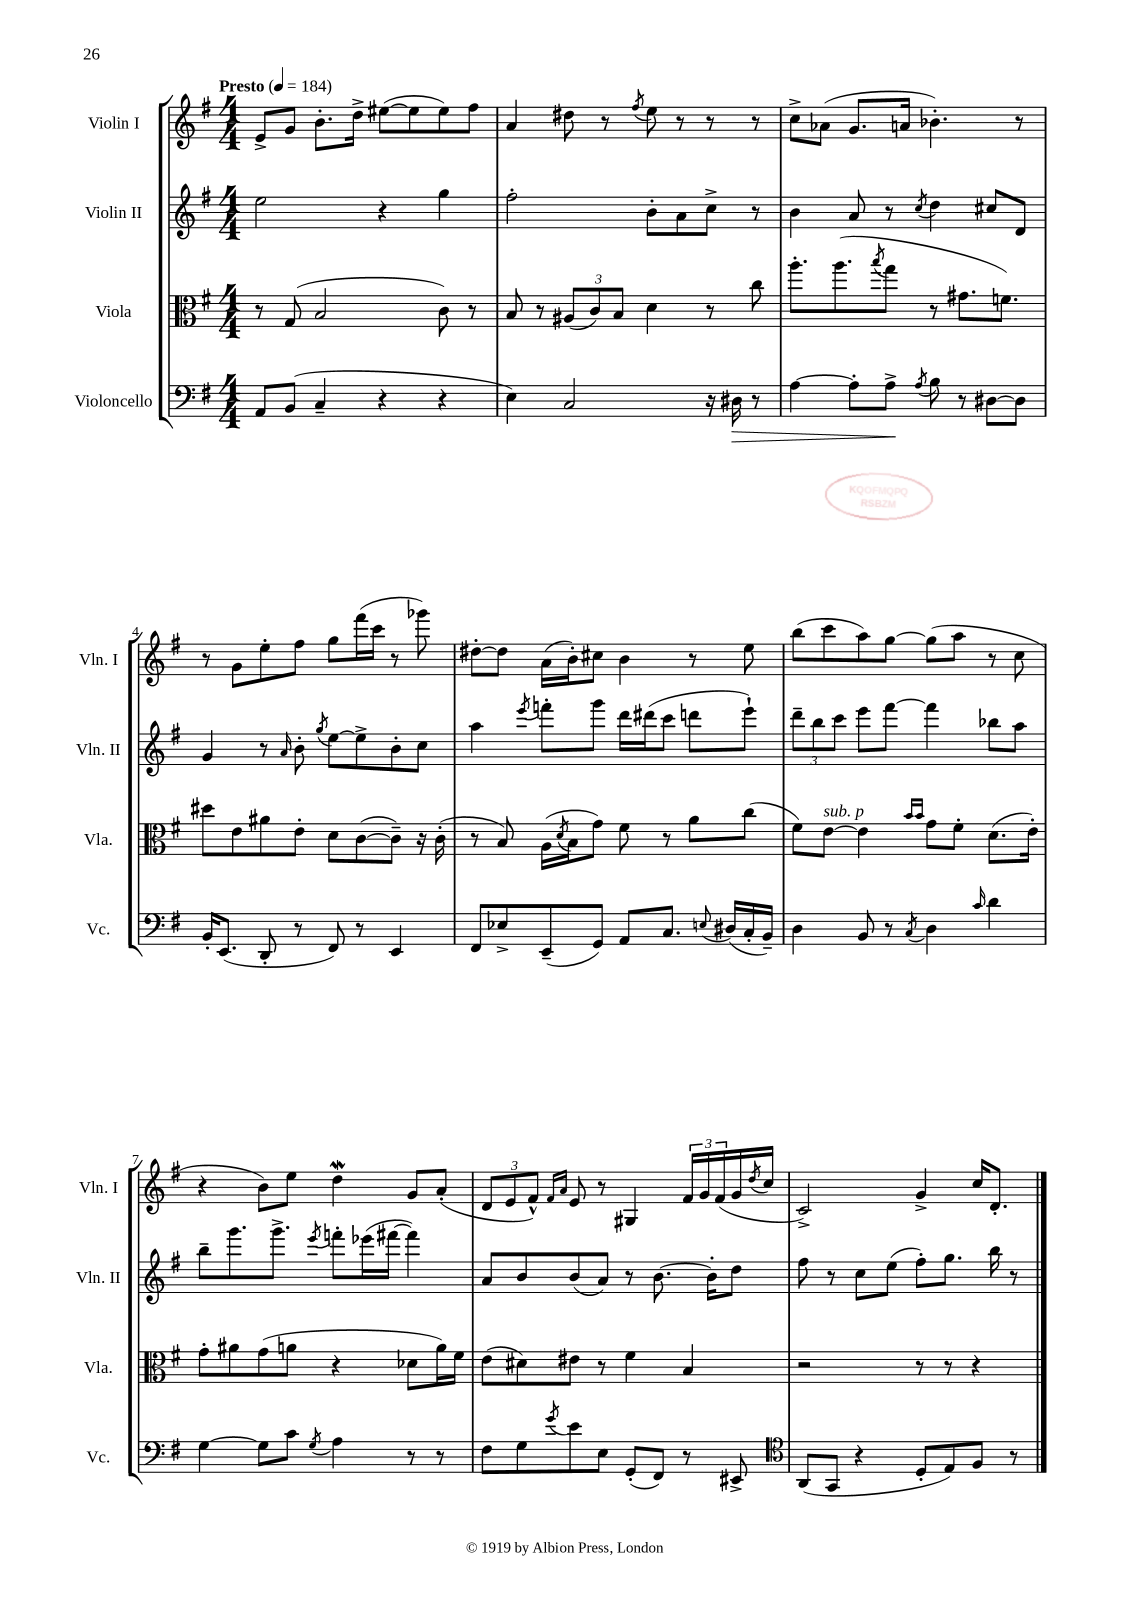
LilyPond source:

<<
\new StaffGroup <<
\new Staff = "s0" \with { instrumentName = "Violin I" shortInstrumentName = "Vln. I" } {
    \clef treble \key g \major \numericTimeSignature \time 4/4 \tempo "Presto" 4 = 184
    e'8-> g'8 b'8.-. d''16-> eis''8~( eis''8 eis''8) fis''8 |
    a'4 dis''8 r8 \acciaccatura { fis''8 } e''8 r8 r8 r8 |
    c''8-> aes'8( g'8. a'16 bes'4.-.) r8 |
    r8 g'8 e''8-. fis''8 g''8 fis'''16( c'''16 r8 ges'''8) |
    dis''8~-. dis''8 a'16( b'16-.) cis''8 b'4 r8 e''8 |
    b''8( c'''8 a''8) g''8~ g''8( a''8 r8 c''8 |
    r4 b'8) e''8 d''4\mordent g'8 a'8-.( |
    \tuplet 3/2 { d'8 e'8 fis'8-^) } \grace { fis'16 a'16 } e'8 r8 gis4 \tuplet 3/2 { fis'16 g'16 fis'16( } g'16 \acciaccatura { d''8 } c''16 |
    c'2->) g'4-> c''16 d'8.-. \bar "|." |
}
\new Staff = "s1" \with { instrumentName = "Violin II" shortInstrumentName = "Vln. II" } {
    \clef treble \key g \major \numericTimeSignature \time 4/4
    e''2 r4 g''4 |
    fis''2-. b'8-. a'8 c''8-> r8 |
    b'4 a'8 r8 \acciaccatura { c''8 } d''4 cis''8 d'8 |
    g'4 r8 \grace { a'16 } b'8-. \acciaccatura { g''8 } e''8~ e''8-> b'8-. c''8 |
    a''4 \acciaccatura { e'''8 } f'''8-. g'''8 d'''16 dis'''16( c'''8 d'''8 e'''8-!) |
    \tuplet 3/2 { d'''8-- b''8 c'''8 } e'''8 fis'''8~ fis'''4 bes''8 a''8 |
    b''8-- g'''8. g'''8.-> \acciaccatura { e'''8 } f'''8-. ees'''16( fis'''16~ fis'''4) |
    a'8 b'8 b'8( a'8) r8 b'8.~ b'16-. d''8 |
    fis''8 r8 c''8 e''8( fis''8-.) g''8. b''16 r8 \bar "|." |
}
\new Staff = "s2" \with { instrumentName = "Viola" shortInstrumentName = "Vla." } {
    \clef alto \key g \major \numericTimeSignature \time 4/4
    r8 g8( b2 c'8) r8 |
    b8 r8 \tuplet 3/2 { ais8( c'8) b8 } d'4 r8 c''8 |
    a''8.-. a''8.( \acciaccatura { b''8 } g''8 r8 gis'8. f'8.) |
    dis''8 e'8 ais'8 e'8-. d'8 c'8~( c'8--) r16 c'16-.( |
    r8 b8) a16( \acciaccatura { d'8 } b16 g'8) fis'8 r8 a'8 c''8( |
    fis'8) e'8~^\markup { \italic "sub. p" } e'4 \grace { b'16 b'16 } g'8 fis'8-. d'8.( e'16-.) |
    g'8-. ais'8 g'8( a'8 r4 des'8 a'16) fis'16 |
    e'8( dis'8) eis'8 r8 fis'4 b4 |
    r2 r8 r8 r4 \bar "|." |
}
\new Staff = "s3" \with { instrumentName = "Violoncello" shortInstrumentName = "Vc." } {
    \clef bass \key g \major \numericTimeSignature \time 4/4
    a,8 b,8( c4-- r4 r4 |
    e4) c2 r16 dis16\> r8 |
    a4~ a8-. a8->\! \acciaccatura { a8 } b8 r8 dis8~ dis8 |
    b,16-. e,8.( d,8-. r8 fis,8) r8 e,4 |
    fis,8 ees8-> e,8--( g,8) a,8 c8. \appoggiatura { e8 } dis16( c16-. b,16--) |
    d4 b,8 r8 \acciaccatura { c8 } d4 \grace { c'16 } d'4 |
    g4~ g8 c'8 \acciaccatura { g8 } a4 r8 r8 |
    fis8 g8 \acciaccatura { g'8 } e'8 e8 g,8-.( fis,8) r8 eis,8-> |
    \clef tenor a,8( g,8 r4 d8-. e8) fis8 r8 \bar "|." |
}
>>
>>
